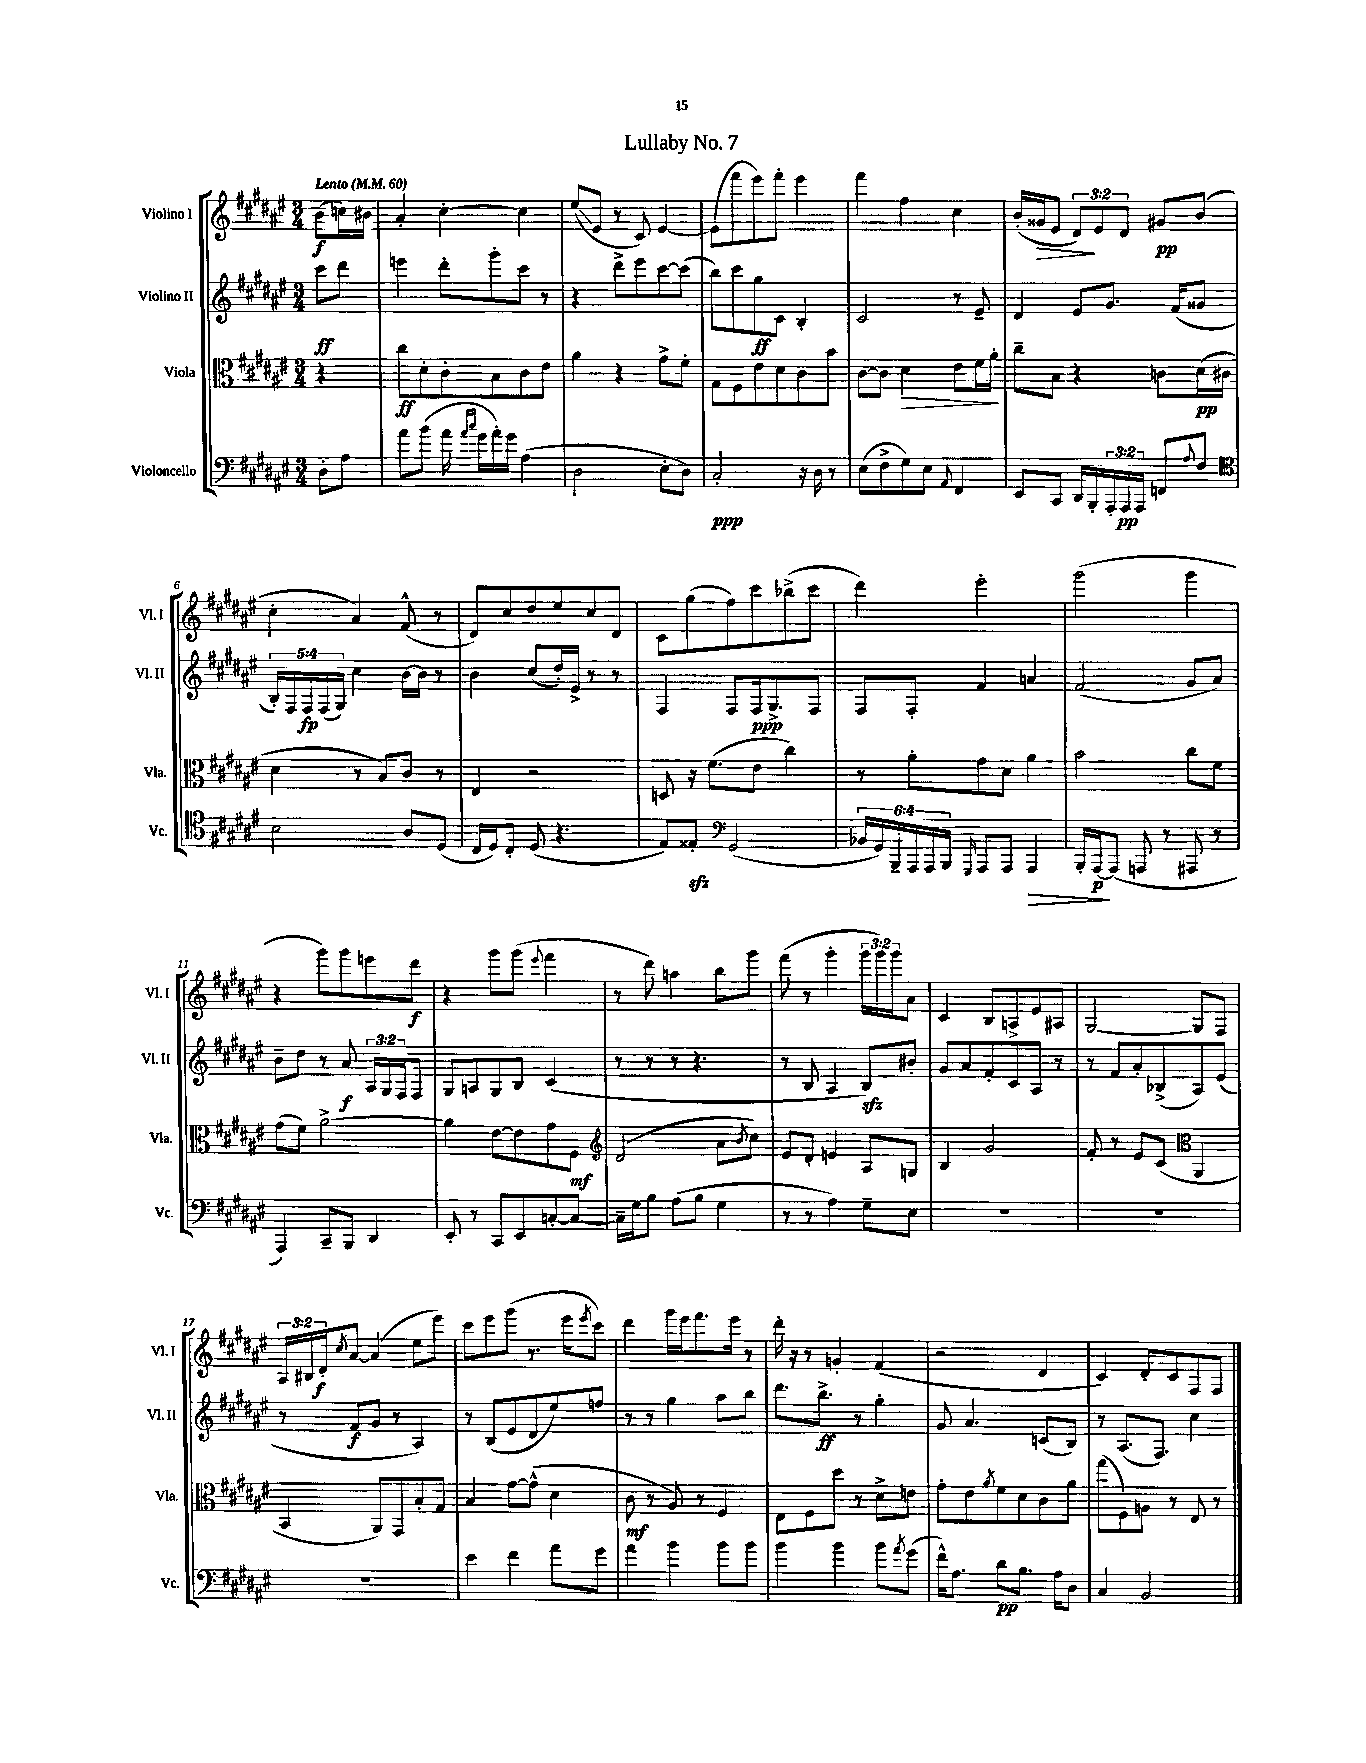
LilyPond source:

\header { title = "Lullaby No. 7" }
<<
\new StaffGroup <<
\new Staff = "s0" \with { instrumentName = "Violino I" shortInstrumentName = "Vl. I" } {
    \clef treble \key fis \major \numericTimeSignature \time 3/4 \override Staff.TupletNumber.text = #tuplet-number::calc-fraction-text \partial 4 \tempo "Lento" 4 = 60
    b'8\f( c''16) bis'16 |
    ais'4-. cis''4~-. cis''4 |
    eis''8\glissando( eis'8 r8 cis'8) eis'4~ |
    eis'8( fis'''8 eis'''8) fis'''8-. eis'''4 |
    fis'''4 fis''4 cis''4 |
    b'16-.( gisis'16\> eis'8 \tuplet 3/2 { dis'8\!) eis'8 dis'8 } gis'8\pp b'8( |
    cis''4-. ais'4) fis'8-^( r8 |
    dis'8) cis''8 dis''8 eis''8 cis''8 dis'8 |
    cis'8 gis''8( fis''8) cis'''8 bes''8->( cis'''8 |
    dis'''4) eis'''2-. |
    gis'''2( gis'''4 |
    r4 gis'''8) gis'''8 e'''8 dis'''8\f |
    r4 gis'''8 gis'''8( \appoggiatura { eis'''8 } fis'''4 |
    r8 dis'''8) a''4 b''8 gis'''8 |
    fis'''8( r8 gis'''4-. \tuplet 3/2 { gis'''16 gis'''16) gis'''16 } ais'8 |
    cis'4 b8 a8-> eis'8 ais8 |
    gis2~ gis8 fis8 |
    \tuplet 3/2 { ais16 bis16 dis'16-.\f } \acciaccatura { cis''8 } ais'8~ ais'4( eis''8 eis'''8) |
    cis'''8 eis'''8 gis'''8( r8. eis'''16 \acciaccatura { eis'''8 } cis'''8) |
    dis'''4 gis'''16 eis'''16 fis'''8. eis'''16 r8 |
    dis'''16-. r16 r8 g'4-. fis'4( |
    r2 dis'4 |
    cis'4) dis'8-. cis'8 fis8 fis8 \bar "|." |
}
\new Staff = "s1" \with { instrumentName = "Violino II" shortInstrumentName = "Vl. II" } {
    \clef treble \key fis \major \numericTimeSignature \time 3/4 \override Staff.TupletNumber.text = #tuplet-number::calc-fraction-text \partial 4
    cis'''8\ff dis'''8 |
    e'''4 dis'''8-. gis'''8-. cis'''8 r8 |
    r4 dis'''8-> eis'''8 cis'''8~ cis'''8( |
    b''8) cis'''8 gis''8\ff cis'8 b4-. |
    cis'2 r8 eis'8-- |
    dis'4 eis'8 gis'8. fis'16( gisis'8 |
    \tuplet 5/4 { b16-.) fis16 fis16\fp fis16( gis16) } cis''4 b'16~ b'16 r8 |
    b'4 cis''8( dis''16-.) eis'16-> r8 r8 |
    fis4 fis8 fis16\ppp gis8.-> fis8 |
    fis8 fis8-. fis'4 a'4 |
    fis'2( gis'8 ais'8) |
    b'8-- dis''8 r8 ais'8\f \tuplet 3/2 { ais16 gis16 fis16 } fis8 |
    gis8 a8 gis8 b8 cis'4( |
    r8 r8 r8 r4. |
    r8 b8 ais4 b8\sfz) bis'8-. |
    gis'8 ais'8 fis'8-. cis'8 ais8 r8 |
    r8 fis'8 ais'8-. bes8->( ais8) eis'8( |
    r8 fis'8\f gis'8 r8 ais4) |
    r8 b8( eis'8 dis'8 eis''8) f''8 |
    r8 r8 gis''4 ais''8 b''8 |
    dis'''8. b''8.->\ff r8 gis''4-. |
    gis'8 ais'4. c'8( b8) |
    r8 ais8.( fis8.) cis''4 \bar "|." |
}
\new Staff = "s2" \with { instrumentName = "Viola" shortInstrumentName = "Vla." } {
    \clef alto \key fis \major \numericTimeSignature \time 3/4 \partial 4
    r4 |
    cis''8\ff dis'8-. cis'8-. b8 cis'8 eis'8 |
    ais'4 r4 gis'8-> fis'8-. |
    gis8 fis8 eis'8 dis'8 cis'8 b'8 |
    cis'8~ cis'8 dis'4\> eis'8 fis'16 ais'16-.\! |
    cis''8-- b8 r4 c'8 dis'16\pp( cis'16 |
    dis'4 r8 b8) cis'8 r8 |
    eis4 r2 |
    d8 r16 fis'8.( eis'8 cis''4) |
    r8 ais'8-. gis'8 dis'8 ais'4 |
    b'2 cis''8 fis'8 |
    gis'8( fis'8) ais'2~-> |
    ais'4 eis'8~ eis'8 gis'8 fis8\mf |
    \clef treble dis'2( ais'8 \acciaccatura { b'8 } cis''8) |
    eis'8 dis'8-. e'4 ais8 g8 |
    b4 gis'2 |
    fis'8-. r8 eis'8 cis'8( \clef alto ais,4 |
    b,4 ais,8) gis,8 b8-. gis8 |
    b4 gis'8~ gis'8-^( dis'4 |
    cis'8\mf r8 ais8) r8 fis4 |
    eis8 fis8 dis''8 r8 dis'8-> e'8 |
    gis'8-. eis'8 \acciaccatura { ais'8 } fis'8 dis'8 cis'8 ais'8 |
    gis''8( fis8) a8 r8 eis8 r8 \bar "|." |
}
\new Staff = "s3" \with { instrumentName = "Violoncello" shortInstrumentName = "Vc." } {
    \clef bass \key fis \major \numericTimeSignature \time 3/4 \override Staff.TupletNumber.text = #tuplet-number::calc-fraction-text \partial 4
    dis8-. ais8 |
    ais'8 b'8( ais'16 \grace { ais'16 cis''16 } gis'16 ais'16-.) gis'16 ais4( |
    dis2 eis8-. dis8) |
    cis2-.\ppp r16 dis16 r8 |
    eis8( fis8-> gis8) eis8 \appoggiatura { ais,8 } fis,4 |
    eis,8 cis,8 dis,16 b,,16-. \tuplet 3/2 { ais,,16-. ais,,16\pp ais,,16 } f,8 \appoggiatura { ais8 } fis8 |
    \clef tenor b2 ais8 dis8( |
    cis16 dis16) cis8-. dis8( r4. |
    eis8) eisis8-.\sfz \clef bass gis,2( |
    \tuplet 6/4 { bes,16 gis,16) b,,16-- ais,,16 ais,,16 b,,16 } \grace { gis,,16 } ais,,8 ais,,8 ais,,4\> |
    b,,16-. ais,,16~\p\! ais,,8( a,,8 r8 ais,,8 r8 |
    ais,,4) cis,8-- b,,8 dis,4 |
    eis,8-. r8 cis,8 eis,8 c8~-. c8~ |
    c16-- gis16 b8 ais8( b8 gis4 |
    r8 r8 ais4) gis8-- eis8 |
    R2. |
    R2. |
    R2. |
    eis'4 fis'4 ais'8 gis'8 |
    ais'4 b'4 b'8 b'8 |
    b'4 b'4 b'8 \acciaccatura { ais'8 } gis'8( |
    fis'16-^) ais8. dis'8\pp b8. ais16 dis8 |
    cis4 b,2 \bar "|." |
}
>>
>>
